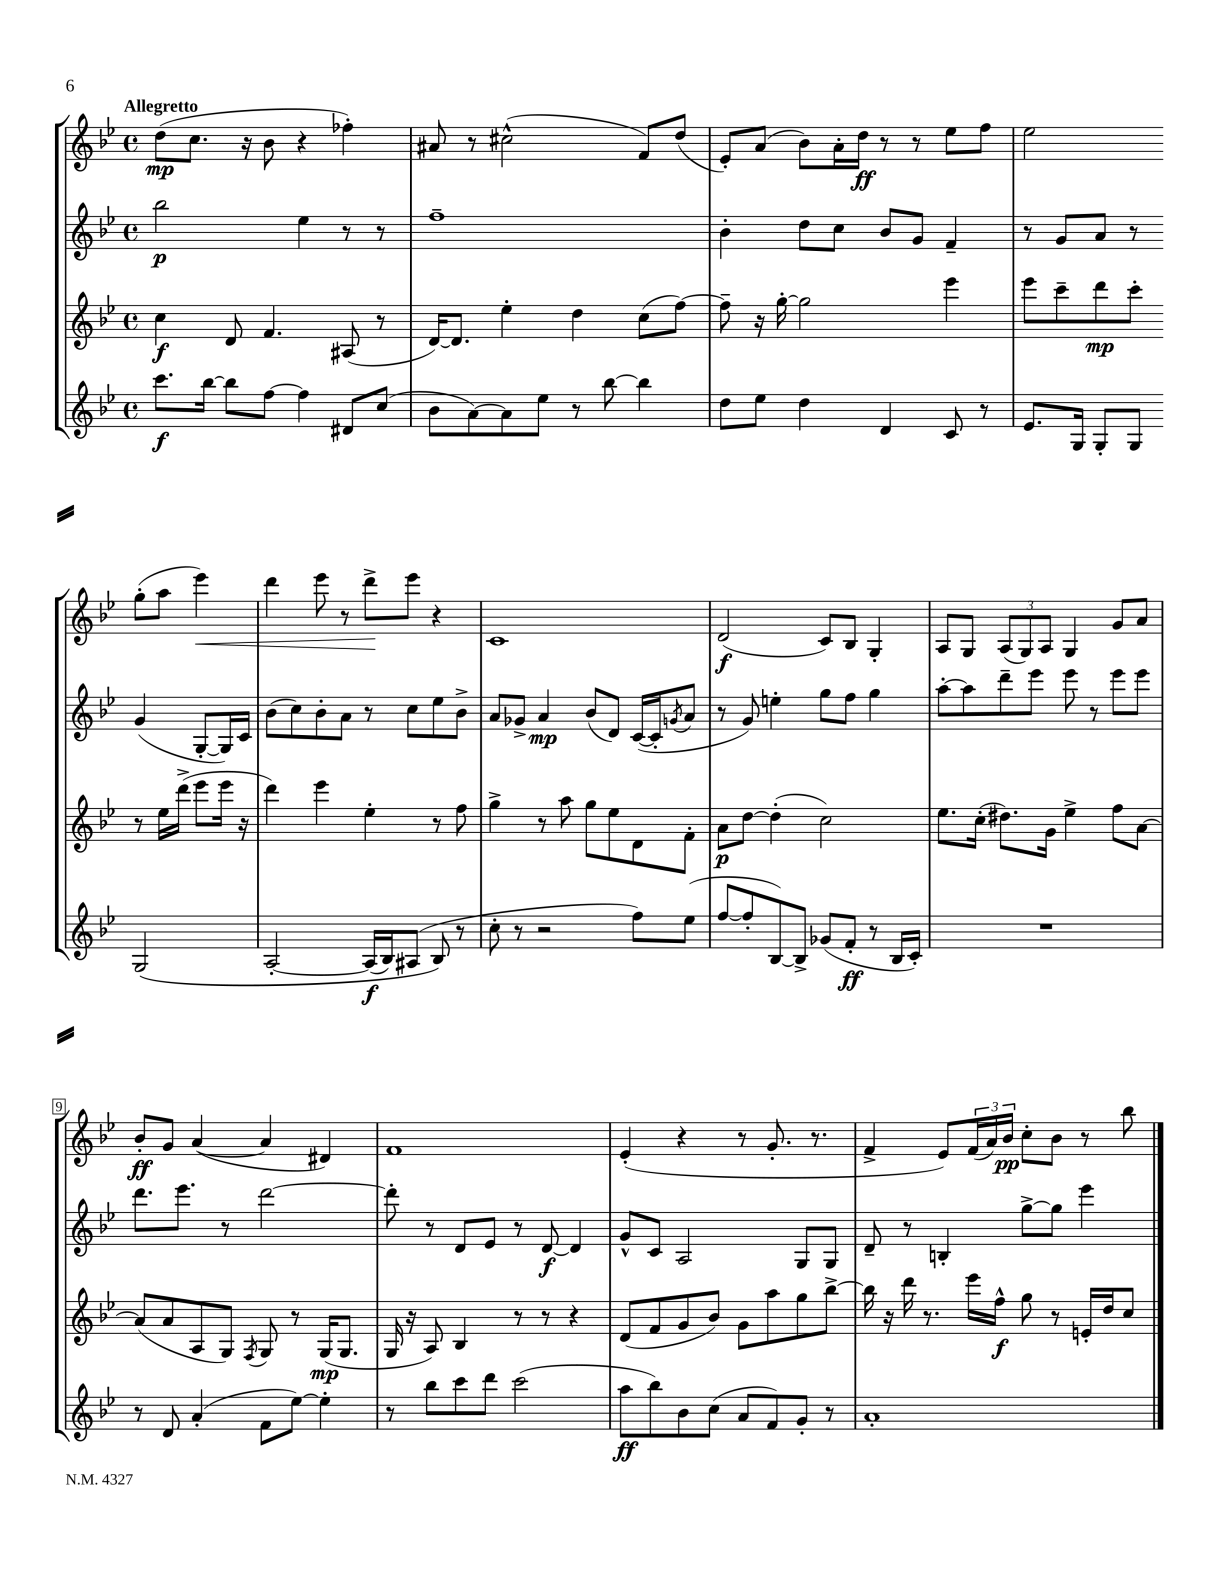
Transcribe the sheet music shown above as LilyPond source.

<<
\new StaffGroup <<
\new Staff = "s0" {
    \clef treble \key bes \major \defaultTimeSignature \time 4/4 \tempo "Allegretto"
    d''8\mp( c''8. r16 bes'8 r4 fes''4-.) |
    ais'8 r8 cis''2-^( f'8) d''8( |
    ees'8-.) a'8( bes'8) a'16-. d''16\ff r8 r8 ees''8 f''8 |
    ees''2 g''8-.( a''8 ees'''4\<) |
    d'''4 ees'''8 r8 d'''8->\! ees'''8 r4 |
    c'1 |
    d'2\f( c'8) bes8 g4-. |
    a8 g8 \tuplet 3/2 { a8( g8) a8 } g4 g'8 a'8 |
    bes'8-.\ff g'8 a'4~( a'4 dis'4) |
    f'1 |
    ees'4-.( r4 r8 g'8.-. r8. |
    f'4-> ees'8) \tuplet 3/2 { f'16( a'16) bes'16\pp } c''8-. bes'8 r8 bes''8 \bar "|." |
}
\new Staff = "s1" {
    \clef treble \key bes \major \defaultTimeSignature \time 4/4
    bes''2\p ees''4 r8 r8 |
    f''1-- |
    bes'4-. d''8 c''8 bes'8 g'8 f'4-- |
    r8 g'8 a'8 r8 g'4( g8~-. g16) c'16 |
    bes'8( c''8) bes'8-. a'8 r8 c''8 ees''8 bes'8-> |
    a'8 ges'8-> a'4\mp bes'8( d'8) c'16~( c'16-. \acciaccatura { g'8 } a'8 |
    r8 g'8) e''4-. g''8 f''8 g''4 |
    a''8~-. a''8 d'''8-- ees'''8 ees'''8 r8 ees'''8 ees'''8 |
    d'''8. ees'''8. r8 d'''2~ |
    d'''8-. r8 d'8 ees'8 r8 d'8~\f d'4 |
    g'8-^ c'8 a2 g8 g8 |
    d'8-- r8 b4-. g''8~-> g''8 ees'''4 \bar "|." |
}
\new Staff = "s2" {
    \clef treble \key bes \major \defaultTimeSignature \time 4/4
    c''4\f d'8 f'4. ais8( r8 |
    d'16~) d'8. ees''4-. d''4 c''8( f''8~) |
    f''8-- r16 g''16~-. g''2 ees'''4 |
    ees'''8 c'''8-- d'''8\mp c'''8-. r8 ees''16 d'''16->( ees'''8 ees'''16 r16 |
    d'''4) ees'''4 ees''4-. r8 f''8 |
    g''4-> r8 a''8 g''8 ees''8 d'8 f'8-. |
    a'8\p d''8~ d''4-.( c''2) |
    ees''8. c''16-.( dis''8.) g'16 ees''4-> f''8 a'8~ |
    a'8( a'8 a8 g8) \acciaccatura { f8 } g8 r8 g16\mp( g8. |
    g16 r16 a8) bes4 r8 r8 r4 |
    d'8( f'8 g'8 bes'8) g'8 a''8 g''8 bes''8~-> |
    bes''16 r16 d'''16 r8. ees'''16 f''16-^\f g''8 r8 e'16-. d''16 c''8 \bar "|." |
}
\new Staff = "s3" {
    \clef treble \key bes \major \defaultTimeSignature \time 4/4
    c'''8.\f bes''16~ bes''8 f''8~ f''4 dis'8 c''8( |
    bes'8 a'8~) a'8 ees''8 r8 bes''8~ bes''4 |
    d''8 ees''8 d''4 d'4 c'8 r8 |
    ees'8. g16 g8-. g8 g2\( |
    a2~-. a16\f( bes16) ais8( bes8\) r8 |
    c''8-. r8 r2 f''8) ees''8( |
    f''8~ f''8-. bes8~) bes8-> ges'8( f'8-.\ff r8 bes16 c'16-.) |
    R1 |
    r8 d'8 a'4-.( f'8 ees''8~) ees''4-. |
    r8 bes''8 c'''8 d'''8 c'''2( |
    a''8\ff bes''8) bes'8 c''8( a'8 f'8) g'8-. r8 |
    a'1-. \bar "|." |
}
>>
>>
\layout { \context { \Score \override BarNumber.stencil = #(make-stencil-boxer 0.1 0.3 ly:text-interface::print) } }
